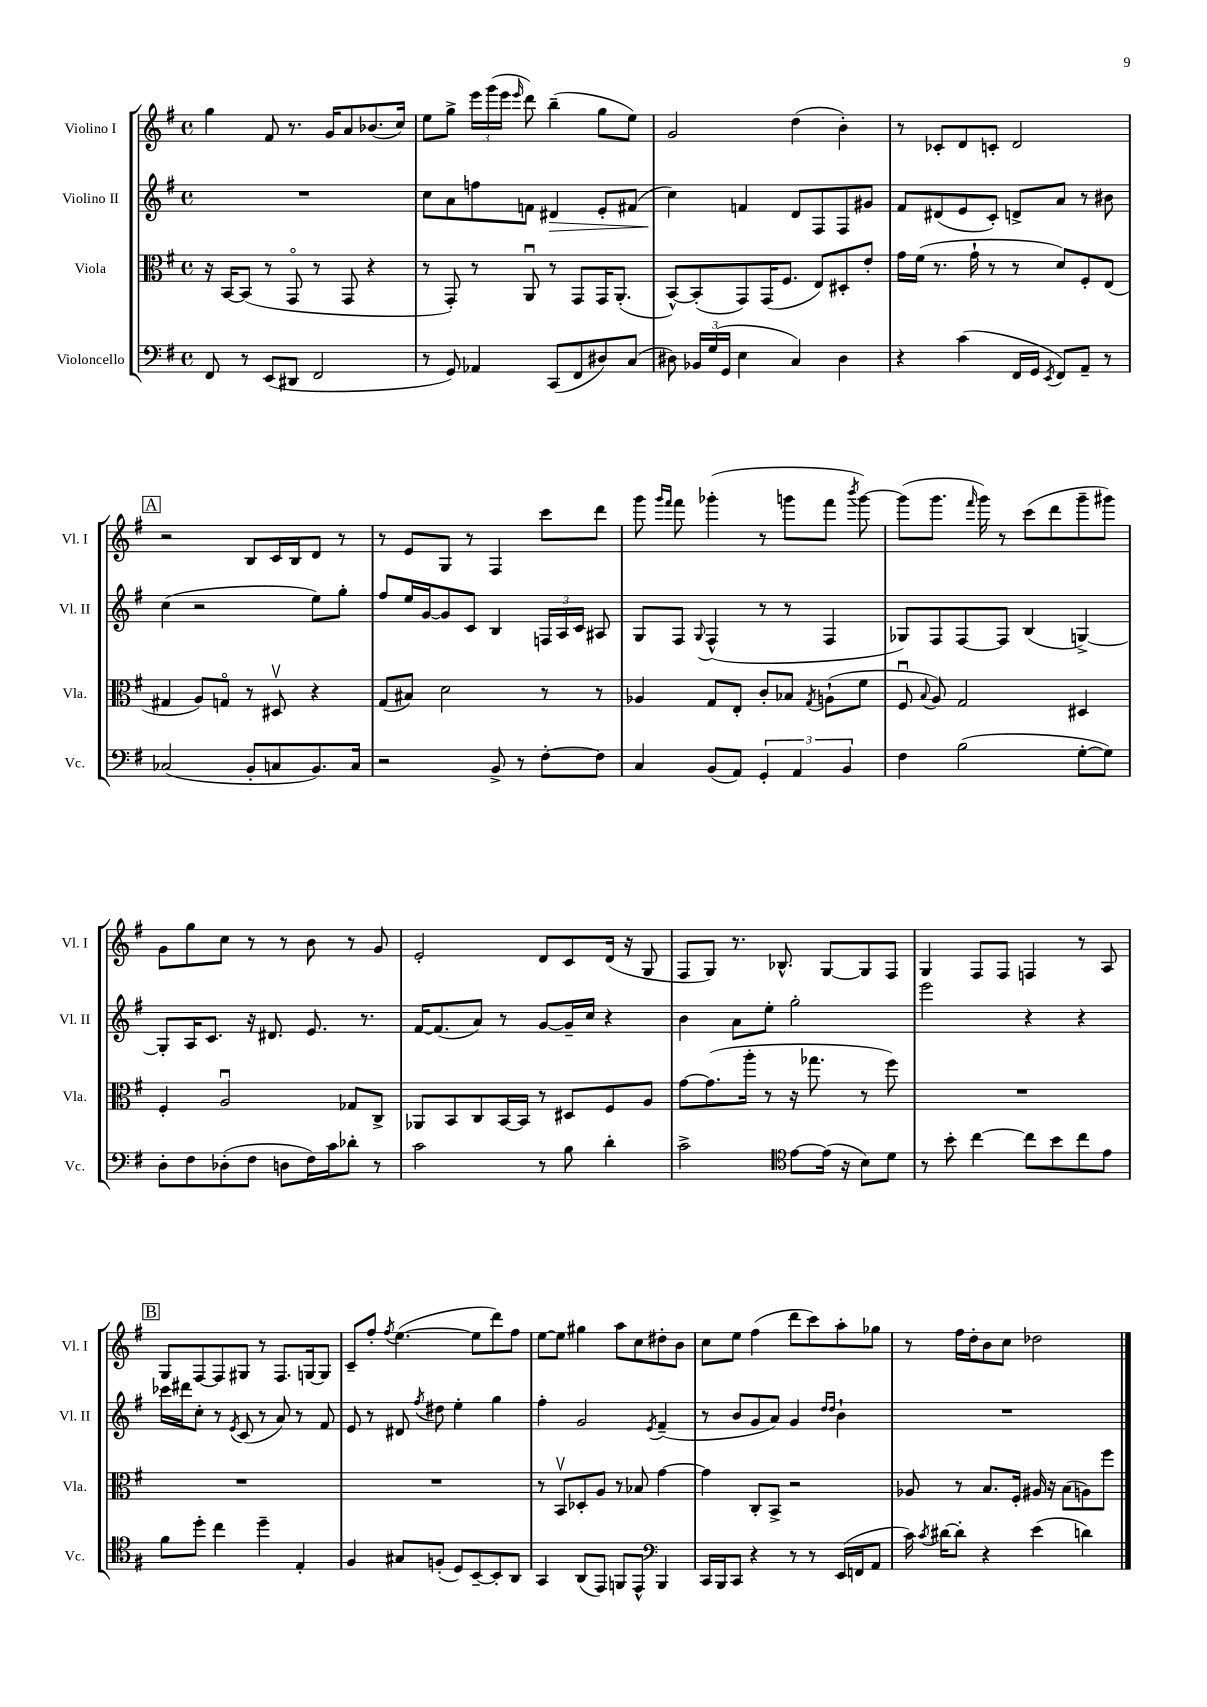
<<
\new StaffGroup <<
\new Staff = "s0" \with { instrumentName = "Violino I" shortInstrumentName = "Vl. I" } {
    \clef treble \key g \major \defaultTimeSignature \time 4/4
    \autoBeamOff g''4 fis'8 r8. g'16[ a'8 bes'8.( c''16]) |
    e''8[ g''8]-> \tuplet 3/2 { e'''16[ g'''16( e'''16] } \grace { e'''16 } d'''8) b''4--( g''8[ e''8]) |
    g'2 d''4( b'4-.) |
    r8 ces'8[-. d'8 c'8]-. d'2 |
    \mark \markup { \box "A" } r2 b8[ c'16 b16 d'8] r8 |
    r8 e'8[ g8] r8 fis4 c'''8[ d'''8] |
    g'''8 \grace { g'''16[ fis'''16] } fis'''8 ges'''4-.( r8 g'''8[ fis'''8] \acciaccatura { b'''8 } g'''8~) |
    g'''8[( g'''8.] \grace { fis'''16 } g'''16) r8 c'''8[( d'''8 g'''8-- gis'''8]) |
    g'8[ g''8 c''8] r8 r8 b'8 r8 g'8 |
    e'2-. d'8[ c'8 d'16]( r16 g8 |
    fis8[ g8]) r8. bes8.-^ g8[~ g8 fis8] |
    g4 fis8[ fis8] f4 r8 a8 |
    \mark \markup { \box "B" } g8[ fis8~ fis8 gis8] r8 fis8.[ g16~ g8] |
    c'8[-- fis''8]-. \acciaccatura { fis''8 } e''4.~( e''8[ d'''8) fis''8] |
    e''8[~ e''8] gis''4 a''8[ c''8 dis''8-. b'8] |
    c''8[ e''8] fis''4( d'''8[ c'''8) a''8-. ges''8] |
    r8 fis''16[ d''16-. b'8 c''8] des''2 \bar "|." |
}
\new Staff = "s1" \with { instrumentName = "Violino II" shortInstrumentName = "Vl. II" } {
    \clef treble \key g \major \defaultTimeSignature \time 4/4
    \autoBeamOff R1 |
    c''8[ a'8 f''8 f'8] dis'4\> e'8[-. fis'8]( |
    c''4\!) f'4 d'8[ fis8 fis8 gis'8] |
    fis'8[ dis'8( e'8 c'8]-.) d'8[-> a'8] r8 bis'8 |
    \mark \markup { \box "A" } c''4( r2 e''8[) g''8]-. |
    fis''8[ e''16 g'16~ g'8 c'8] b4 \tuplet 3/2 { f16[ a16 c'16] } ais8 |
    g8[ fis8] \appoggiatura { g8 } fis4-^( r8 r8 fis4 |
    ges8[) fis8 fis8~ fis8] b4( g4~->) |
    g8[-. a16 c'8.] r16 dis'8. e'8. r8. |
    fis'16[~ fis'8.( a'8]) r8 g'8[~ g'16-- c''16] r4 |
    b'4 a'8[ e''8]-. g''2-. |
    e'''2 r4 r4 |
    \mark \markup { \box "B" } ces'''16[ dis'''16 c''8]-. r8 \acciaccatura { e'8 } c'8( r8 a'8) r8 fis'8 |
    e'8 r8 dis'8 \acciaccatura { fis''8 } dis''8 e''4-. g''4 |
    fis''4-. g'2 \acciaccatura { e'8 } fis'4--( |
    r8 b'8[ g'8 a'8]) g'4 \grace { d''16[ d''16] } b'4-! |
    R1 \bar "|." |
}
\new Staff = "s2" \with { instrumentName = "Viola" shortInstrumentName = "Vla." } {
    \clef alto \key g \major \defaultTimeSignature \time 4/4
    \autoBeamOff r16 b,16[~ b,8]( r8 g,8\flageolet r8 g,8 r4 |
    r8 g,8-.) r8 a,8\downbow r8 g,8[ g,16 a,8.]-.( |
    b,8[~-^) b,8-.( g,8) g,16( fis8.] e8[) dis8-. e'8]-. |
    g'16[ fis'16]( r8. g'16-! r8 r8 d'8[) fis8-. e8]( |
    \mark \markup { \box "A" } gis4 a8[) g8]\flageolet r8 dis8\upbow r4 |
    g8[( bis8]) d'2 r8 r8 |
    aes4 g8[ e8]-. c'8[-. bes8] \acciaccatura { g8 } a8[-!( fis'8] |
    fis8\downbow \appoggiatura { b8 } a8) g2 dis4 |
    fis4-. a2\downbow ges8[ c8]-> |
    aes,8[ b,8 c8 b,16~ b,16] r8 dis8[ fis8 a8] |
    g'8[~ g'8.( a''16]-. r8 r16 ges''8. r8 fis''8) |
    R1 |
    \mark \markup { \box "B" } R1 |
    R1 |
    r8 b,8[\upbow des8-. a8] r8 bes8 g'4~ |
    g'4 c8[-. b,8]-> r2 |
    aes8 r8 b8.[ fis16]-. ais16 r16 b8[( a8) fis''8] \bar "|." |
}
\new Staff = "s3" \with { instrumentName = "Violoncello" shortInstrumentName = "Vc." } {
    \clef bass \key g \major \defaultTimeSignature \time 4/4
    \autoBeamOff fis,8 r8 e,8[( dis,8] fis,2 |
    r8 g,8) aes,4 c,8[( fis,8 dis8) c8]( |
    dis8) \tuplet 3/2 { bes,16[ g16( g,16] } e4 c4) dis4 |
    r4 c'4( fis,16[ g,16] \acciaccatura { e,8 } fis,8[) a,8]-- r8 |
    \mark \markup { \box "A" } ces2( b,8[-. c8 b,8.) c16] |
    r2 b,8-> r8 fis8[~-. fis8] |
    c4 b,8[( a,8]) \tuplet 3/2 { g,4-. a,4 b,4 } |
    fis4 b2( g8[~-. g8]) |
    d8[-. fis8 des8-.( fis8] d8[ fis16) c'16 des'8]-. r8 |
    c'2 r8 b8 d'4-. |
    c'2-> \clef tenor e'8[~ e'16]( r16 b8[) d'8] |
    r8 b'8-. c''4~ c''8[ b'8 c''8 e'8] |
    \mark \markup { \box "B" } fis'8[ d''8]-. c''4 d''4-- e4-. |
    fis4 gis8[ f8]-.( d8[) b,8~-- b,8-. a,8] |
    g,4 a,8[( e,8]) f,8[ e,8]-^ \clef bass b,,4 |
    c,16[ b,,16 c,8] r4 r8 r8 e,16[( f,16 a,8] |
    c'16) \acciaccatura { c'8 } dis'16[~ dis'8]-. r4 e'4( d'4) \bar "|." |
}
>>
>>
\layout { \context { \Score \remove "Bar_number_engraver" } }
